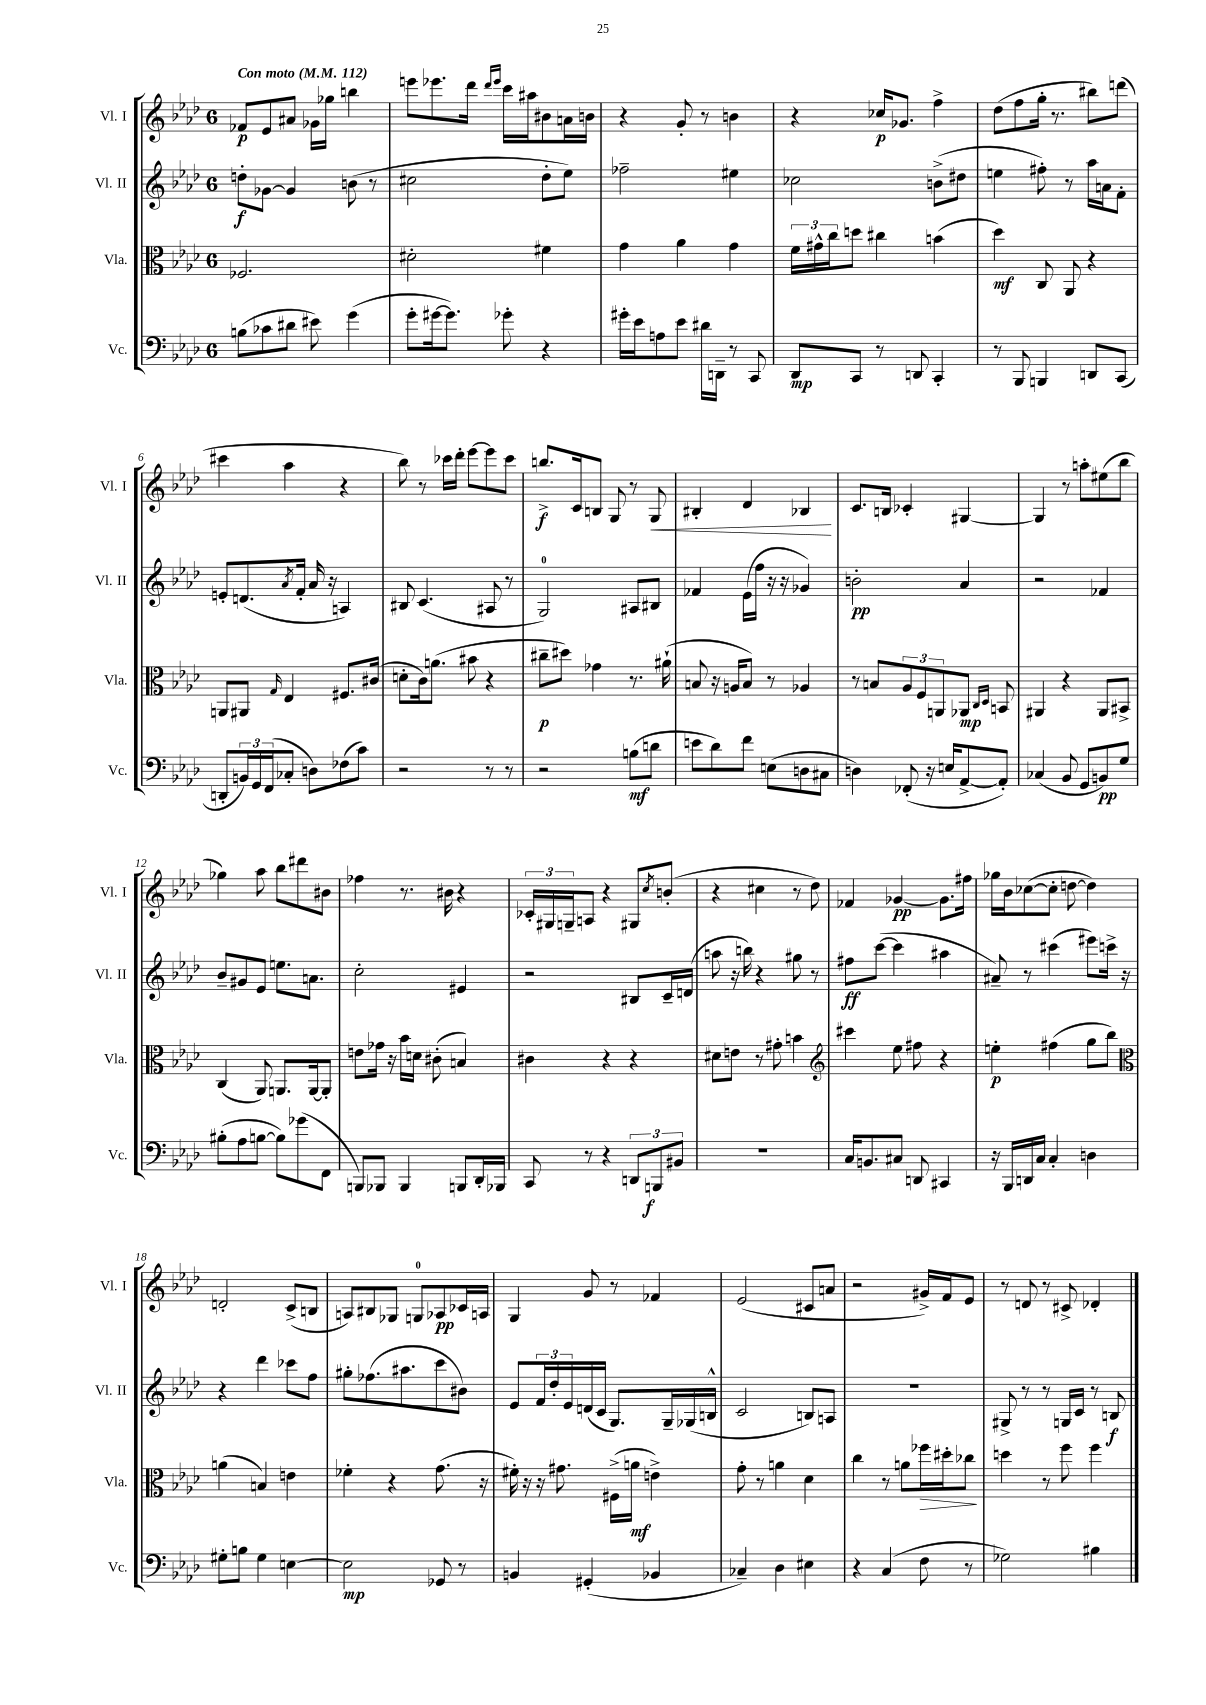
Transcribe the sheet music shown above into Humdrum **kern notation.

**kern	**dynam	**kern	**dynam	**kern	**dynam	**kern	**dynam
*part4	*part4	*part3	*part3	*part2	*part2	*part1	*part1
*staff4	*staff4	*staff3	*staff3	*staff2	*staff2	*staff1	*staff1
*I"Vc.	*	*I"Vla.	*	*I"Vl. II	*	*I"Vl. I	*
*I'Vc.	*	*I'Vla.	*	*I'Vl. II	*	*I'Vl. I	*
*clefF4	*	*clefC3	*	*clefG2	*	*clefG2	*
*k[b-e-a-d-]	*	*k[b-e-a-d-]	*	*k[b-e-a-d-]	*	*k[b-e-a-d-]	*
*M6/8	*	*M6/8	*	*M6/8	*	*M6/8	*
*MM112	*	*MM112	*	*MM112	*	*MM112	*
=1	=1	=1	=1	=1	=1	=1	=1
!	!	!	!	!	!	!LO:TX:a:B:t=Con moto	!
(8Bn\L	.	2.F-X/	.	8ddn'\L	f	8f-X/L	p
8c-X\	.	.	.	[8g-X\J	.	8e-/	.
8d#X\J	.	.	.	4g-/]	.	8a#X/J	.
8e#X\)	.	.	.	.	.	16g-X\LL	.
.	.	.	.	.	.	16gg-X\JJ	.
(4g\	.	.	.	(8bn\	.	4bbn\	.
.	.	.	.	8r	.	.	.
=2	=2	=2	=2	=2	=2	=2	=2
8g'\L	.	2d#X'\	.	2cc#X\	.	8eeen\L	.
[16g#X\k	.	.	.	.	.	8.eee-X\	.
8.g#\J])	.	.	.	.	.	.	.
.	.	.	.	.	.	16ddd-\Jk	.
.	.	.	.	.	.	16qqddd-/LL	.
.	.	.	.	.	.	16qqeee-/JJ	.
8g-X'\	.	.	.	.	.	16ccc\LL	.
.	.	.	.	.	.	16aa#X\J	.
4r	.	4f#X\	.	8dd-'\L	.	8b#X\	.
.	.	.	.	8ee-\J)	.	16an\L	.
.	.	.	.	.	.	16bn\JJ	.
=3	=3	=3	=3	=3	=3	=3	=3
16g#X'\LL	.	4g\	.	2ff-X~\	.	4r	.
16e-\J	.	.	.	.	.	.	.
8An\	.	.	.	.	.	.	.
8e-\J	.	4a-\	.	.	.	8g'/	.
16d#X\LL	.	.	.	.	.	8r	.
16DDn~\JJ	.	.	.	.	.	.	.
8r	.	4g\	.	4ee#X\	.	4bn\	.
8CC/	.	.	.	.	.	.	.
=4	=4	=4	=4	=4	=4	=4	=4
8DD-/L	mp	24f\LL	.	2cc-X\	.	4r	.
.	.	24g#X^^\	.	.	.	.	.
.	.	24cc\J	.	.	.	.	.
8CC/J	.	8ddn\J	.	.	.	.	.
8r	.	4cc#X\	.	.	.	16cc-X/KL	p
.	.	.	.	.	.	8.g-X/J	.
8DDn/	.	.	.	.	.	.	.
4CC'/	.	(4bn\	.	(8bn^\L	.	4ff^\	.
.	.	.	.	8dd#X\J	.	.	.
=5	=5	=5	=5	=5	=5	=5	=5
8r	.	4dd-\)	mf	4een\	.	(8dd-\L	.
8BBB-/	.	.	.	.	.	8ff\	.
4BBBn/	.	8C/	.	8ff#X'\)	.	16gg'\Jk	.
.	.	.	.	.	.	8.r	.
.	.	8AA-/	.	8r	.	.	.
8DDn/L	.	4r	.	16aa-\LL	.	8bb#X\L)	.
.	.	.	.	16an\J	.	.	.
(8CC/J	.	.	.	8f'\J	.	(8dddn\J	.
!!LO:LB:g=z
=6	=6	=6	=6	=6	=6	=6	=6
8DDn'/L	.	8AAn/L	.	8en'/L	.	4ccc#X\	.
24BBn/L)	.	8AA#X/J	.	(8.dn/	.	.	.
24GG/	.	.	.	.	.	.	.
(24FF/J	.	.	.	.	.	.	.
.	.	16qqG/	.	.	.	.	.
8C-X'/J	.	4E-/	.	.	.	4aa-\	.
.	.	.	.	8qa-/	.	.	.
.	.	.	.	16f'/Jk	.	.	.
8Dn\L)	.	.	.	16a-/	.	.	.
.	.	.	.	16r	.	.	.
(8F-X\	.	8.F#X/L	.	4An/)	.	4r	.
8c\J)	.	.	.	.	.	.	.
.	.	(16c#X/Jk	.	.	.	.	.
=7	=7	=7	=7	=7	=7	=7	=7
2r	.	8dn'\L	.	8B#X/	.	8bb-\)	.
.	.	16c\k)	.	(4.c/	.	8r	.
.	.	(8.an\J	.	.	.	.	.
.	.	.	.	.	.	16ccc-X\LL	.
.	.	.	.	.	.	16ddd-'\JJ	.
.	.	8b#X\	.	.	.	[8eee-\L	.
8r	.	4r	.	8A#X/	.	8eee-\]	.
8r	.	.	.	8r	.	8ccc-\J	.
=8	=8	=8	=8	=8	=8	=8	=8
2r	.	8cc#X~\L	p	2G/)	.	8.bbn^/L	f
.	.	8dd#X\J)	.	.	.	.	.
.	.	.	.	.	.	16c/k	.
.	.	4g-X\	.	.	.	8Bn/J	.
.	.	.	.	.	.	8G/	.
(8Bn\L	mf	8.r	.	8A#X/L	.	8r	.
!	!	!	!	!	!	!	!LO:HP:b
8dn\J	.	.	.	8B#X/J	.	8G/	<
.	.	(16a#X`\	.	.	.	.	.
=9	=9	=9	=9	=9	=9	=9	=9
8en\L	.	8Bn/	.	4f-X/	.	4B#X'/	.
8d-\)	.	16r	.	.	.	.	.
.	.	16An/KL	.	.	.	.	.
8f\J	.	8B/J)	.	(16e-\LL	.	4d-/	.
.	.	.	.	16ff\JJ	.	.	.
(8En\L	.	8r	.	16r	.	.	.
.	.	.	.	16r	.	.	.
8Dn\	.	4A-X/	.	4g-X/)	.	4B-X/	.
8C#X\J	.	.	.	.	.	.	.
.	.	.	.	.	.	.	[
=10	=10	=10	=10	=10	=10	=10	=10
4Dn\)	.	8r	.	2bn'\	pp	8.c/L	.
.	.	8Bn/L	.	.	.	.	.
.	.	.	.	.	.	16Bn/Jk	.
(8FF-X'/	.	12A-/	.	.	.	4c-X'/	.
.	.	12F/	.	.	.	.	.
16r	.	.	.	.	.	.	.
.	.	12AAn/	.	.	.	.	.
16En/KL	.	.	.	.	.	.	.
[8AA-^/	.	8AA-X/J	mp	4a-/	.	[4G#X/	.
.	.	16qqC/LL	.	.	.	.	.
.	.	16qqD-/JJ	.	.	.	.	.
8AA-'/J])	.	8BBn/	.	.	.	.	.
=11	=11	=11	=11	=11	=11	=11	=11
(4C-X/	.	4AA#X/	.	2r	.	4G#/]	.
8BB-/	.	4r	.	.	.	8r	.
8GG/L	.	.	.	.	.	8aan'\L	.
8BBn/)	pp	8AA#/L	.	4f-X/	.	(8ee#X\	.
8G/J	.	8BB#X^/J	.	.	.	8bb-\J	.
!!LO:LB:g=z
=12	=12	=12	=12	=12	=12	=12	=12
(8B#X'\L	.	(4C/	.	8b-~/L	.	4gg-X\)	.
8A-\	.	.	.	8g#X/	.	.	.
[8Bn\J	.	8AA-/)	.	8e-/J	.	8aa-\	.
8B\L])	.	8.AAn/L	.	8.een\L	.	8bb-\L	.
(8g-X\	.	.	.	.	.	8ddd#X\	.
.	.	[16AA/k	.	8.an\J	.	.	.
8FF\J	.	8AA'/J]	.	.	.	8b#X\J	.
=13	=13	=13	=13	=13	=13	=13	=13
8BBBn/L)	.	8en\L	.	2cc'\	.	4ff-X\	.
8BBB-X/J	.	16g-X\Jk	.	.	.	.	.
.	.	16r	.	.	.	.	.
4BBB-/	.	16b-\LL	.	.	.	8.r	.
.	.	16dn\JJ	.	.	.	.	.
.	.	(8c#X'\	.	.	.	.	.
.	.	.	.	.	.	16b#X\	.
8BBBn/L	.	4Bn/)	.	4e#X/	.	4r	.
16DD-'/L	.	.	.	.	.	.	.
16BBB-X/JJ	.	.	.	.	.	.	.
=14	=14	=14	=14	=14	=14	=14	=14
8CC/	.	4c#X\	.	2r	.	24c-X'/LL	.
.	.	.	.	.	.	24G#X/	.
.	.	.	.	.	.	24Gn~/J	.
8r	.	.	.	.	.	8An/J	.
4r	.	4r	.	.	.	4r	.
12DDn/L	.	4r	.	8B#X/L	.	8G#X/L	.
12BBBn/	f	.	.	.	.	.	.
.	.	.	.	.	.	8qcc/	.
.	.	.	.	16c~/L	.	(8bn'/J	.
12BB#X/J	.	.	.	.	.	.	.
.	.	.	.	(16dn/JJ	.	.	.
=15	=15	=15	=15	=15	=15	=15	=15
2.r	.	8d#X\L	.	8aan\	.	4r	.
.	.	8en\J	.	16r	.	.	.
.	.	.	.	16bbn\)	.	.	.
.	.	8r	.	4r	.	4cc#X\	.
.	.	8g#X'\	.	.	.	.	.
.	.	4bn\	.	8gg#X\	.	8r	.
.	.	.	.	8r	.	8dd-\)	.
=16	=16	=16	=16	=16	=16	=16	=16
*	*	*clefG2	*	*	*	*	*
16C/KL	.	4ccc#X\	.	8ff#X\L	ff	4f-X/	.
8.BBn/	.	.	.	.	.	.	.
.	.	.	.	([8ccc\J	.	.	.
8C#X/J	.	8ee-\	.	4ccc\]	.	[4g-X/	pp
8DDn/	.	8ff#X\	.	.	.	.	.
4CC#X/	.	4r	.	4aa#X\	.	8.g-\L]	.
.	.	.	.	.	.	16ff#X\Jk	.
=17	=17	=17	=17	=17	=17	=17	=17
16r	.	4een'\	p	8a#X~/)	.	16gg-X\LL	.
16BBB-/LL	.	.	.	.	.	16b-\J	.
16DDn/	.	.	.	8r	.	([8cc-X\	.
16C/JJ	.	.	.	.	.	.	.
4C'/	.	(4ff#X\	.	(4ccc#X\	.	8cc-'\J]	.
.	.	.	.	.	.	[8ddn\	.
4Dn\	.	8gg\L	.	8eee#X\L)	.	4dd\])	.
.	.	8bb-\J)	.	16cccn^\Jk	.	.	.
.	.	.	.	16r	.	.	.
!!LO:LB:g=z
=18	=18	=18	=18	=18	=18	=18	=18
*	*	*clefC3	*	*	*	*	*
8G#X'\L	.	(4an\	.	4r	.	2dn'/	.
8Bn\J	.	.	.	.	.	.	.
4G#\	.	4Bn/)	.	4ddd-\	.	.	.
[4En\	.	4en\	.	8ccc-X\L	.	(8c^/L	.
.	.	.	.	8ff\J	.	8Bn/J	.
=19	=19	=19	=19	=19	=19	=19	=19
2E\]	mp	4f-X'\	.	8gg#X'\L	.	8An/L)	.
.	.	.	.	(8.ff-X\	.	8B#X/	.
.	.	4r	.	.	.	8G-X/J	.
.	.	.	.	8.aa#X\	.	.	.
.	.	.	.	.	.	8Gn/L	.
8GG-X/	.	(8.g\	.	8ccc\	.	8A-X/	pp
8r	.	.	.	8b#X\J)	.	16c-X/L	.
.	.	16r	.	.	.	16An/JJ	.
=20	=20	=20	=20	=20	=20	=20	=20
4BBn/	.	16f#X'\)	.	8e-/L	.	4G/	.
.	.	16r	.	.	.	.	.
.	.	16r	.	24f/L	.	.	.
.	.	.	.	24dd-'/	.	.	.
.	.	8.g#X\	.	.	.	.	.
.	.	.	.	24e-/	.	.	.
(4GG#X'/	.	.	.	(16dn/	.	8g/	.
.	.	.	.	16c/JJ	.	.	.
.	.	(16F#X^\LL	.	8.G/L)	.	8r	.
.	.	16an\JJ	mf	.	.	.	.
4BB-X/	.	4en^\)	.	.	.	4f-X/	.
.	.	.	.	16G~/L	.	.	.
.	.	.	.	(16G-X/	.	.	.
.	.	.	.	16Bn^^/JJ	.	.	.
=21	=21	=21	=21	=21	=21	=21	=21
4C-X~/)	.	8g'\	.	2c/	.	(2e-/	.
.	.	8r	.	.	.	.	.
4D-\	.	4an\	.	.	.	.	.
4E#X\	.	4d-\	.	8Bn/L)	.	8c#X/L	.
.	.	.	.	8An/J	.	8an/J	.
=22	=22	=22	=22	=22	=22	=22	=22
4r	.	4cc\	.	2.r	.	2r	.
(4C/	.	8r	.	.	.	.	.
.	.	8an\L	.	.	.	.	.
!	!	!	!LO:HP:b	!	!	!	!
8F\	.	16ff-X\L	>	.	.	16g#X^/LL)	.
.	.	16dd#X'\J	.	.	.	16f/J	.
8r	.	8cc-X\J	.	.	.	8e-/J	.
.	.	.	]	.	.	.	.
=23	=23	=23	=23	=23	=23	=23	=23
2G-X\)	.	4ddn\	.	8G#X^/	.	8r	.
.	.	.	.	8r	.	8dn/	.
.	.	8r	.	8r	.	8r	.
.	.	8ff\	.	16Gn/LL	.	8c#X^/	.
.	.	.	.	16c/JJ	.	.	.
4B#X\	.	4ff\	.	8r	.	4d-X'/	.
.	.	.	.	8Bn/	f	.	.
==	==	==	==	==	==	==	==
*-	*-	*-	*-	*-	*-	*-	*-
